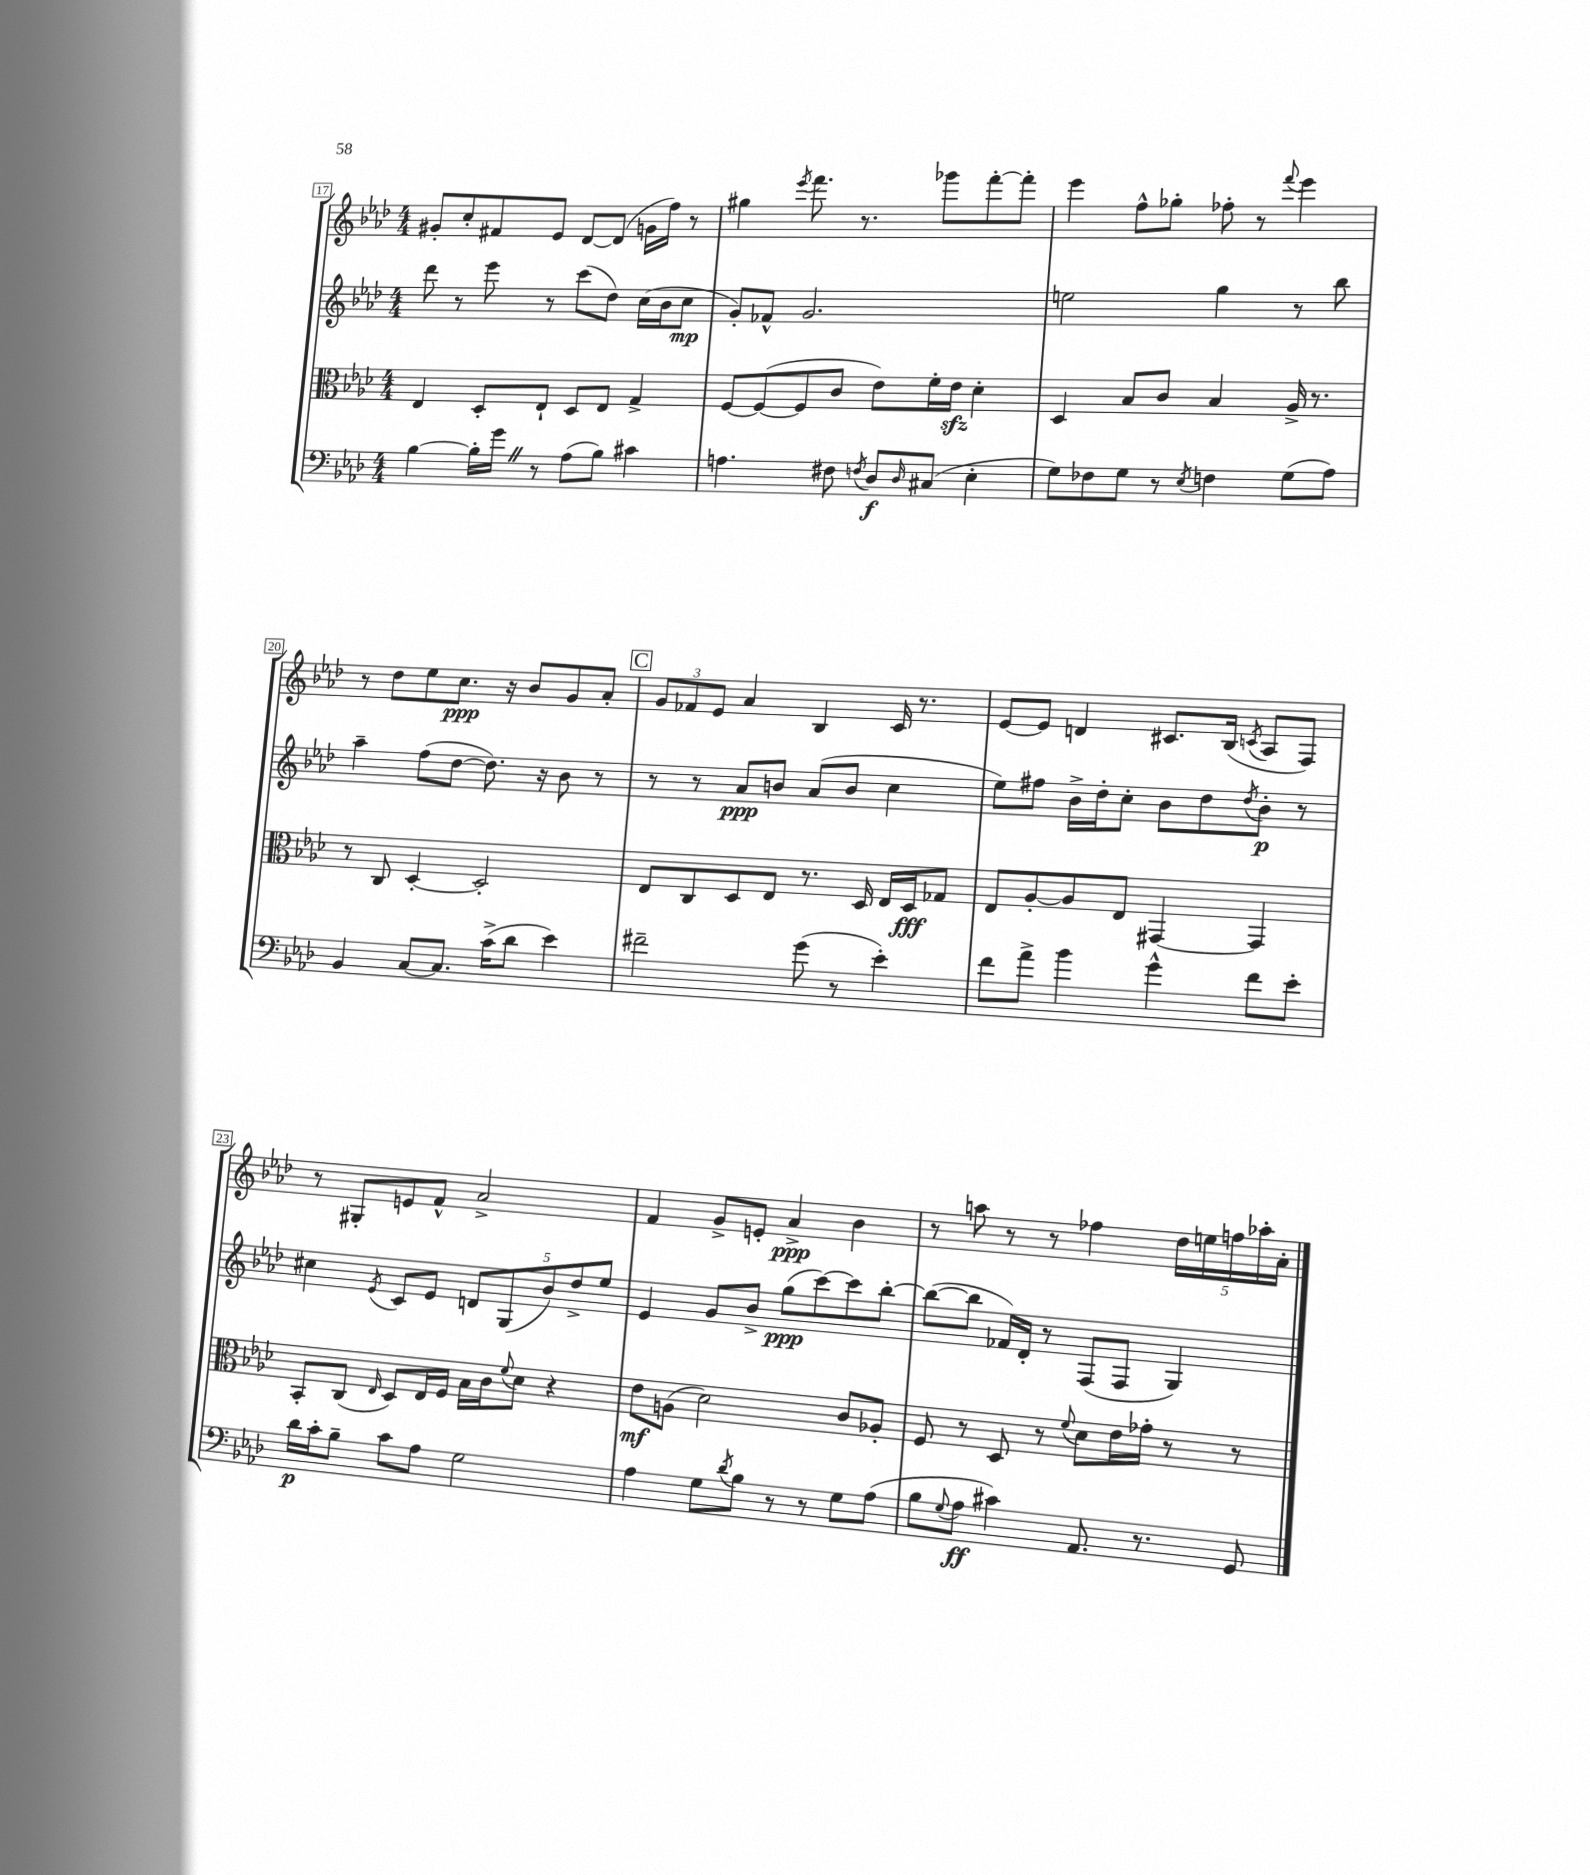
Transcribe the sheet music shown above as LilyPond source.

<<
\new StaffGroup <<
\new Staff = "s0" {
    \clef treble \key aes \major \numericTimeSignature \time 4/4
    gis'8-. c''8-. fis'8 ees'8 des'8~ des'8( g'16 f''16) r8 |
    gis''4 \acciaccatura { ees'''8 } f'''8. r8. ges'''8 f'''8~-. f'''8-. |
    ees'''4 f''8-^ ges''8-. fes''8-. r8 \appoggiatura { f'''8 } ees'''4 |
    r8 des''8 ees''8 c''8.\ppp r16 bes'8 g'8 aes'8-. |
    \mark \markup { \box "C" } \tuplet 3/2 { g'8 fes'8 ees'8 } aes'4 bes4 c'16 r8. |
    ees'8~ ees'8 d'4 cis'8. bes16( \acciaccatura { c'8 } aes8 f8) |
    r8 gis8-. e'8 f'8-^ aes'2-> |
    f'4 g'8-> e'8-. aes'4->\ppp bes'4 |
    r8 a''8 r8 r8 fes''4 \tuplet 5/4 { des''16 e''16 f''16 aes''16-. aes'16-. } \bar "|." |
}
\new Staff = "s1" {
    \clef treble \key aes \major \numericTimeSignature \time 4/4
    des'''8 r8 ees'''8 r8 c'''8( des''8) c''16( bes'16 c''8\mp |
    g'8-.) fes'8-^ g'2. |
    e''2 g''4 r8 bes''8 |
    aes''4-- f''8( des''8~ des''8.) r16 bes'8 r8 |
    \mark \markup { \box "C" } r8 r8 aes'8\ppp b'8 aes'8( b'8 c''4 |
    ees''8) fis''8 bes'16-> des''16-. c''8-. bes'8 des''8 \acciaccatura { des''8 } bes'8-.\p r8 |
    cis''4 \acciaccatura { ees'8 } c'8 ees'8 \tuplet 5/4 { d'8 g8( bes'8) des''8-> ees''8 } |
    ees'4 g'8 bes'8-> g''8\ppp( c'''8~) c'''8 bes''8~-. |
    bes''8~( bes''8 fes'16) des'16-. r8 f8( f8 g4) \bar "|." |
}
\new Staff = "s2" {
    \clef alto \key aes \major \numericTimeSignature \time 4/4
    ees4 des8-. ees8-! des8 ees8 g4-> |
    f8~ f8~( f8 c'8 ees'8) f'16-. ees'16\sfz des'4-. |
    des4 bes8 c'8 bes4 aes16-> r8. |
    r8 c8 des4~-. des2-. |
    \mark \markup { \box "C" } ees8 c8 des8 ees8 r8. des16 ees16 des16\fff ges8 |
    ees8 aes8~-. aes8 ees8 gis,4~ gis,4 |
    bes,8-. c8( \grace { ees16 } des8) ees16 f16 bes16 c'16 \appoggiatura { f'8 } des'8 r4 |
    ees'8\mf a8( des'2) c'8 aes8-. |
    f8 r8 des8 r8 \appoggiatura { f'8 } des'8 ees'16 ges'16-. r8 r8 \bar "|." |
}
\new Staff = "s3" {
    \clef bass \key aes \major \numericTimeSignature \time 4/4
    bes4~ bes16-. g'16 \once \override BreathingSign.text = \markup { \musicglyph "scripts.caesura.straight" } \breathe r8 aes8( bes8) cis'4 |
    a4. fis8 \acciaccatura { f8 } des8\f \grace { des16 } cis8( ees4-. |
    g8) fes8 g8 r8 \acciaccatura { ees8 } f4 g8( aes8) |
    bes,4 c8~ c8. c'16->( des'8 ees'4) |
    \mark \markup { \box "C" } fis'2-- g'8( r8 ees'4-.) |
    f'8 aes'8-> bes'4 g'4-^ f'8 ees'8-. |
    des'16\p c'16-. bes8-- c'8 aes8 g2 |
    aes4 g8 \acciaccatura { des'8 } bes8 r8 r8 g8 aes8( |
    bes8 \appoggiatura { g8 } aes8\ff cis'4) aes,8. r8. g,8 \bar "|." |
}
>>
>>
\layout { \context { \Score currentBarNumber = #17 \override BarNumber.stencil = #(make-stencil-boxer 0.1 0.3 ly:text-interface::print) } }
